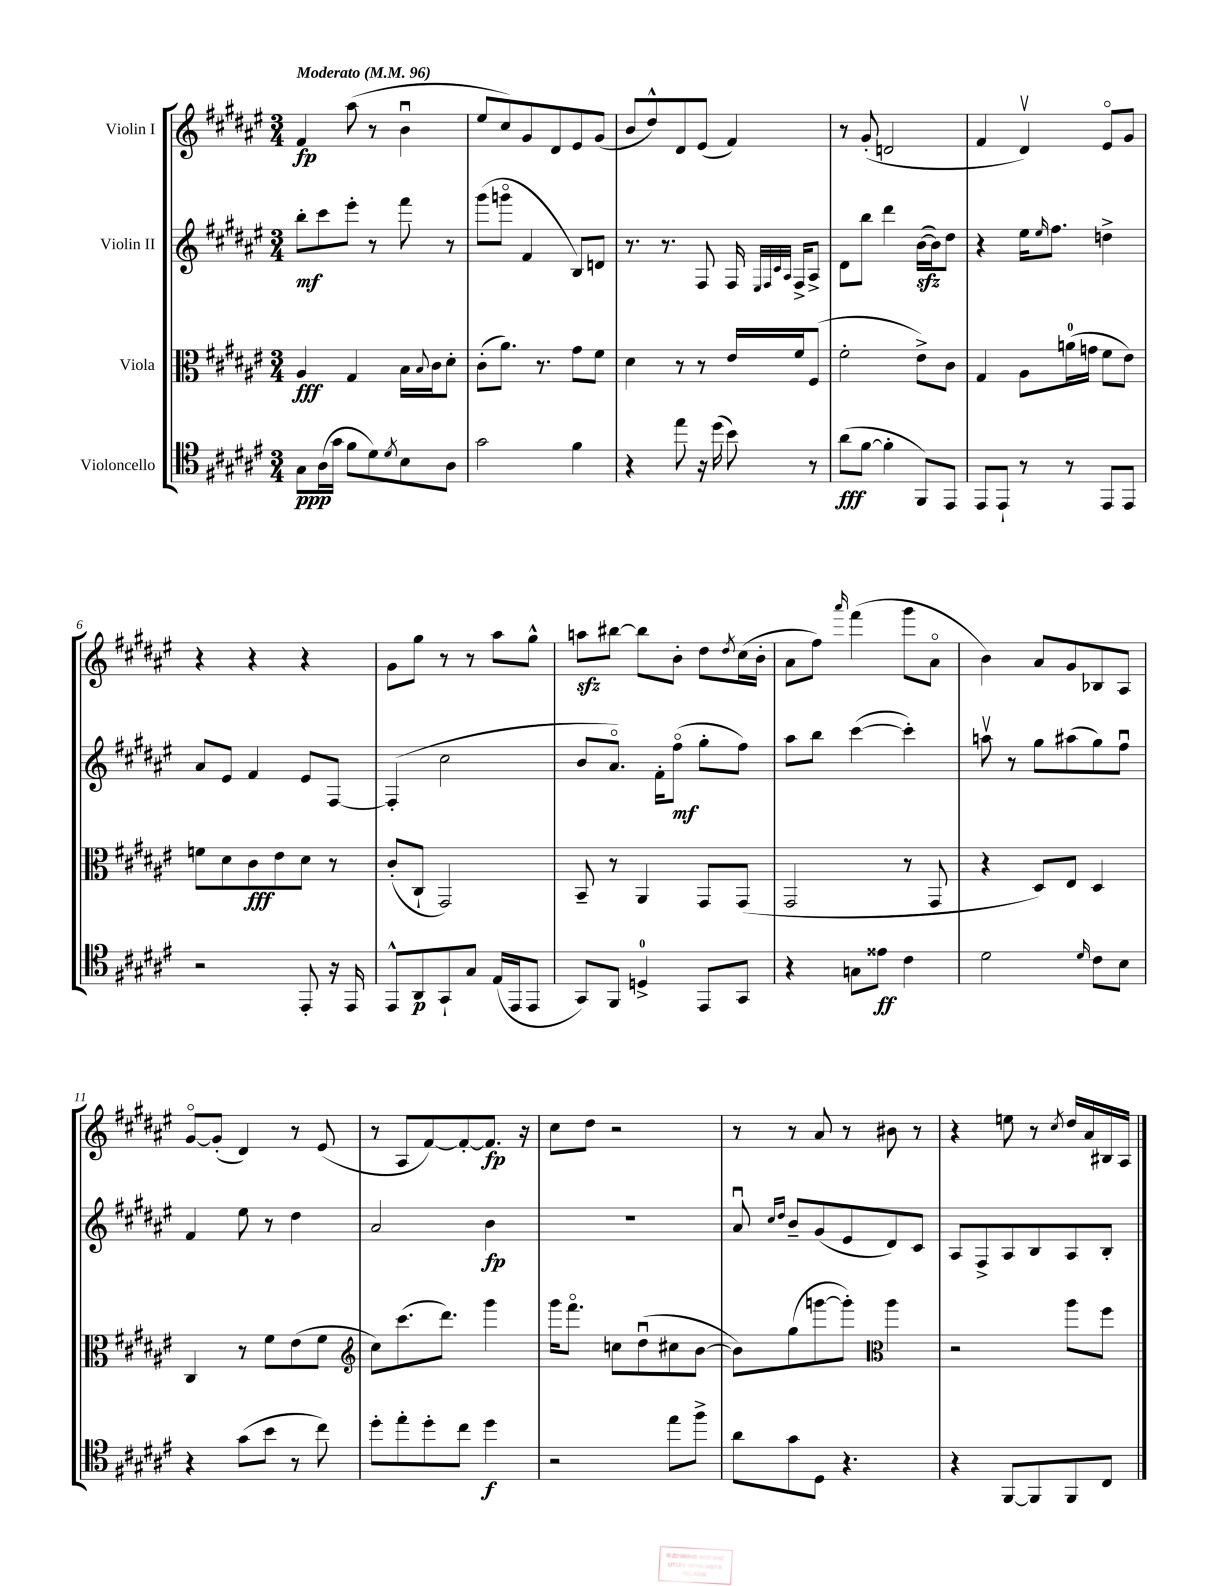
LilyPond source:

<<
\new StaffGroup <<
\new Staff = "s0" \with { instrumentName = "Violin I" } {
    \clef treble \key fis \major \numericTimeSignature \time 3/4 \tempo "Moderato" 4 = 96
    fis'4\fp ais''8( r8 b'4\downbow |
    eis''8 cis''8) gis'8 dis'8 eis'8 gis'8( |
    b'8 dis''8-^) dis'8 eis'8( fis'4) |
    r8 gis'8-.( d'2 |
    fis'4 dis'4\upbow) eis'8\flageolet gis'8 |
    r4 r4 r4 |
    gis'8 gis''8 r8 r8 ais''8 gis''8-^ |
    a''8\sfz bis''8~ bis''8 b'8-. dis''8 \acciaccatura { dis''8 } cis''16( b'16-. |
    ais'8 fis''8) \grace { ais'''16 } fis'''4( gis'''8 ais'8\flageolet |
    b'4) ais'8 gis'8 bes8 ais8 |
    gis'8~\flageolet gis'8-.( dis'4) r8 eis'8( |
    r8 ais8 fis'8~) fis'8~-. fis'8.\fp r16 |
    cis''8 dis''8 r2 |
    r8 r8 ais'8 r8 bis'8 r8 |
    r4 e''8 r8 \acciaccatura { cis''8 } dis''16 ais'16 bis16 ais16 \bar "|." |
}
\new Staff = "s1" \with { instrumentName = "Violin II" } {
    \clef treble \key fis \major \numericTimeSignature \time 3/4
    b''8-.\mf cis'''8 eis'''8-. r8 fis'''8 r8 |
    gis'''8( g'''8\flageolet fis'4 b8) d'8 |
    r8. r8. fis8 fis16 \grace { eis32 fis32 cis'32 ais32 } fis16-> ais8-> |
    dis'8 b''8 dis'''4 b'16~\sfz( b'16) dis''8 |
    r4 eis''16 \grace { eis''16 } fis''8. d''4-> |
    ais'8 eis'8 fis'4 eis'8 fis8~ |
    fis4-.( cis''2 |
    b'8 ais'8.\flageolet) fis'16-. fis''8\flageolet\mf( gis''8-. fis''8) |
    ais''8 b''8 cis'''4~( cis'''4-.) |
    a''8\upbow r8 gis''8 ais''8( gis''8) fis''8\downbow |
    fis'4 eis''8 r8 dis''4 |
    ais'2 b'4\fp |
    R2. |
    ais'8\downbow \grace { cis''16 dis''16 } b'8-- gis'8( eis'8 dis'8) cis'8 |
    ais8 fis8-> ais8 b8 ais8 b8-. \bar "|." |
}
\new Staff = "s2" \with { instrumentName = "Viola" } {
    \clef alto \key fis \major \numericTimeSignature \time 3/4
    ais4\fff gis4 b16 \appoggiatura { b8 } cis'16 dis'8-. |
    cis'8-.( ais'8.) r8. gis'8 fis'8 |
    dis'4 r8 r8 eis'16 fis'16 fis8( |
    fis'2-. eis'8->) cis'8 |
    gis4 ais8 a'16-0( g'16 fis'8 eis'8) |
    f'8 dis'8 cis'8\fff eis'8 dis'8 r8 |
    cis'8-.( cis8-! gis,2) |
    b,8-- r8 ais,4 gis,8 gis,8( |
    gis,2 r8 gis,8 |
    r4 dis8) eis8 dis4 |
    cis4 r8 fis'8 eis'8( fis'8 |
    \clef treble cis''8) cis'''8.( dis'''8.) gis'''4 |
    gis'''16 fis'''8.\flageolet c''8 dis''8\downbow( cis''8 b'8~ |
    b'8) gis''8( g'''8~ g'''8-.) \clef alto ais''4 |
    r2 ais''8 fis''8 \bar "|." |
}
\new Staff = "s3" \with { instrumentName = "Violoncello" } {
    \clef tenor \key fis \major \numericTimeSignature \time 3/4
    gis8\ppp ais16( gis'16 fis'8 dis'8) \acciaccatura { dis'8 } b8 ais8 |
    gis'2 fis'4 |
    r4 eis''8 r16 dis''16( b'8) r8 |
    ais'8\fff( fis'8~ fis'4-. fis,8) eis,8 |
    eis,8 eis,8-! r8 r8 eis,8 eis,8 |
    r2 eis,8-. r16 eis,16 |
    eis,8-^ ais,8\p gis,8-! gis8 eis16( eis,16 eis,8 |
    gis,8) fis,8 d4-0-> eis,8 gis,8 |
    r4 g8 eisis'8\ff cis'4 |
    dis'2 \grace { dis'16 } cis'8 b8 |
    r4 gis'8( b'8 r8 cis''8) |
    dis''8-. eis''8-. dis''8-. cis''8 dis''4\f |
    r2 eis''8 fis''8-> |
    ais'8 gis'8 dis8 r4. |
    r4 fis,8~ fis,8 fis,8 cis8 \bar "|." |
}
>>
>>
